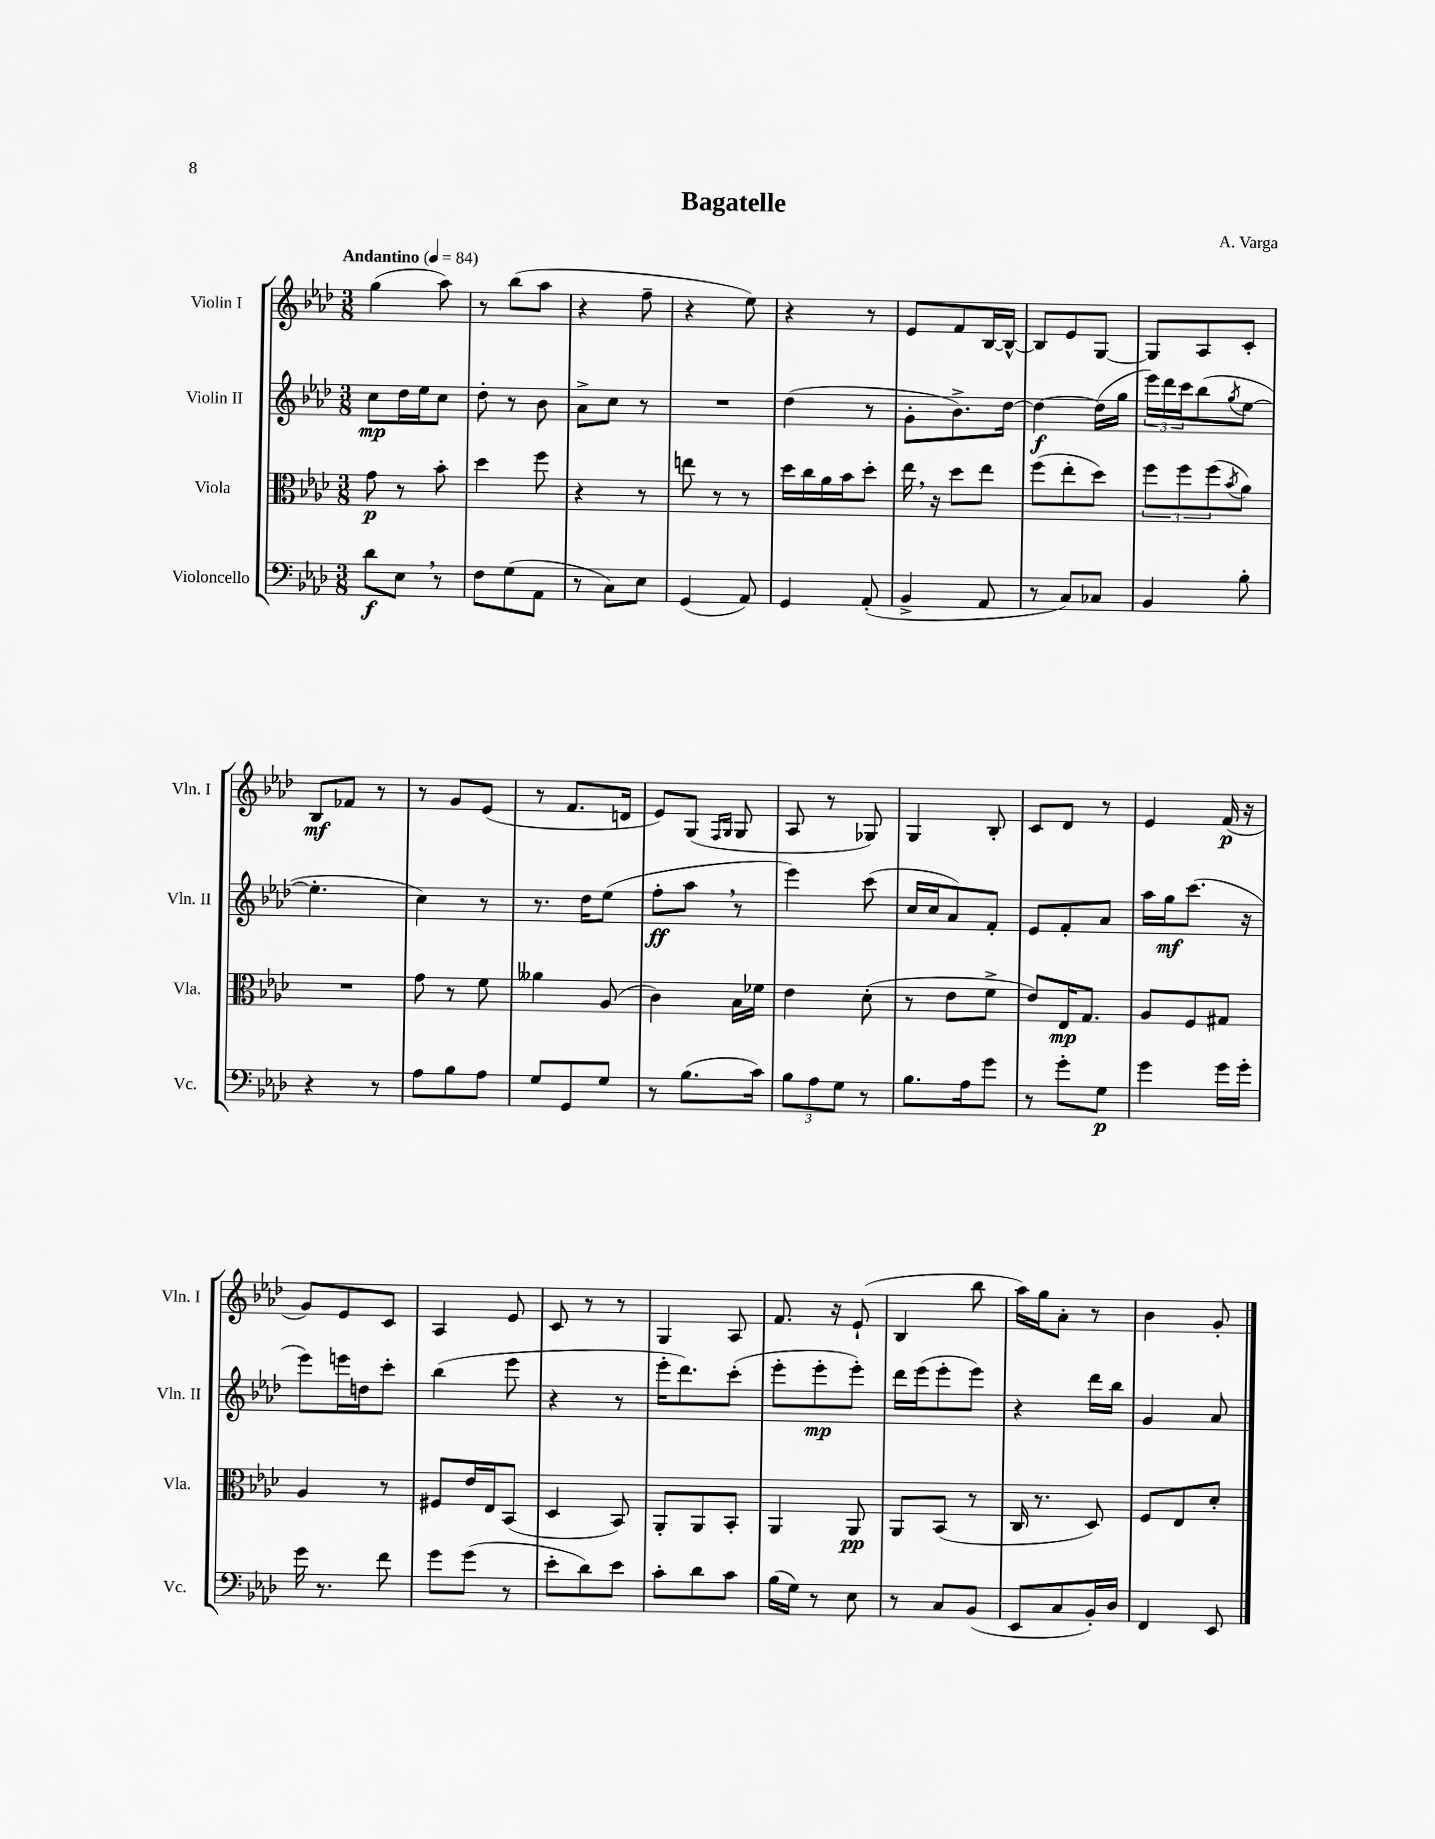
\header { title = "Bagatelle" composer = "A. Varga" }
<<
\new StaffGroup <<
\new Staff = "s0" \with { instrumentName = "Violin I" shortInstrumentName = "Vln. I" } {
    \clef treble \key aes \major \numericTimeSignature \time 3/8 \tempo "Andantino" 4 = 84
    g''4( aes''8) |
    r8 bes''8( aes''8 |
    r4 f''8-- |
    r4 ees''8) |
    r4 r8 |
    ees'8 f'8 bes16~ bes16~-^ |
    bes8 ees'8 g8~ |
    g8 aes8 c'8-. |
    bes8\mf fes'8 r8 |
    r8 g'8 ees'8( |
    r8 f'8. d'16 |
    ees'8) g8( \grace { f16 g16 } g8 |
    aes8 r8 ges8) |
    g4 bes8-. |
    c'8 des'8 r8 |
    ees'4 f'16\p( r16 |
    g'8) ees'8 c'8 |
    aes4 ees'8 |
    c'8 r8 r8 |
    g4 aes8 |
    f'8. r16 ees'8-!( |
    bes4 bes''8 |
    aes''16) g''16 aes'8-. r8 |
    bes'4 g'8-. \bar "|." |
}
\new Staff = "s1" \with { instrumentName = "Violin II" shortInstrumentName = "Vln. II" } {
    \clef treble \key aes \major \numericTimeSignature \time 3/8
    c''8\mp des''16 ees''16 c''8 |
    des''8-. r8 bes'8 |
    aes'8-> c''8 r8 |
    R4. |
    des''4( r8 |
    g'8-. bes'8.->) des''16~ |
    des''4~\f des''16( g''16 |
    \tuplet 3/2 { ees'''16) des'''16 c'''16 } bes''8( \acciaccatura { g''8 } ees''8~ |
    ees''4.-. |
    c''4) r8 |
    r8. des''16 ees''8( |
    f''8-.\ff aes''8 \breathe r8 |
    ees'''4) c'''8( |
    c''16 c''16 aes'8) f'8-. |
    ees'8 f'8-. aes'8 |
    aes''16 g''16\mf c'''8.( r16 |
    ees'''8) e'''16 d''16 c'''8-. |
    bes''4( ees'''8 |
    r4 r8 |
    ees'''16-. des'''8.) c'''8-.( |
    ees'''8-. ees'''8-.\mp ees'''8-.) |
    des'''16 ees'''16( ees'''8-. ees'''8) |
    r4 des'''16 bes''16 |
    g'4 aes'8 \bar "|." |
}
\new Staff = "s2" \with { instrumentName = "Viola" shortInstrumentName = "Vla." } {
    \clef alto \key aes \major \numericTimeSignature \time 3/8
    g'8\p r8 bes'8-. |
    des''4 f''8 |
    r4 r8 |
    e''8 r8 r8 |
    des''16 c''16 aes'16 bes'16 des''8-. |
    ees''16 \breathe r16 des''8 ees''8 |
    f''8( ees''8-. des''8) |
    \tuplet 3/2 { f''8 f''8 f''8( } \acciaccatura { bes'8 } aes'8) |
    R4. |
    g'8 r8 f'8 |
    aeses'4 aes8( |
    c'4) bes16 fes'16 |
    ees'4 des'8-.( |
    r8 ees'8 f'8-> |
    ees'8) ees16\mp g8. |
    aes8 f8 gis8 |
    aes4 r8 |
    fis8 ees'16 ees16 bes,8( |
    des4 bes,8) |
    aes,8-. aes,8 bes,8-. |
    aes,4 aes,8\pp |
    aes,8 bes,8( r8 |
    c16 r8. des8) |
    f8 ees8 des'8-. \bar "|." |
}
\new Staff = "s3" \with { instrumentName = "Violoncello" shortInstrumentName = "Vc." } {
    \clef bass \key aes \major \numericTimeSignature \time 3/8
    des'8\f ees8 \breathe r8 |
    f8 g8( aes,8 |
    r8 c8) ees8 |
    g,4( aes,8) |
    g,4 aes,8-.( |
    bes,4-> aes,8 |
    r8 c8) ces8 |
    bes,4 bes8-. |
    r4 r8 |
    aes8 bes8 aes8 |
    g8 g,8 g8 |
    r8 bes8.( c'16) |
    \tuplet 3/2 { bes8 aes8 g8 } r8 |
    bes8. aes16 g'8 |
    r8 g'8-. g8\p |
    g'4 g'16 g'16-. |
    g'16 r8. f'8 |
    g'8 g'8( r8 |
    ees'8-. des'8) ees'8 |
    c'8-. des'8 c'8 |
    bes16( g16) r8 ees8 |
    r8 c8 bes,8( |
    ees,8 c8 bes,16-.) des16 |
    f,4 ees,8 \bar "|." |
}
>>
>>
\layout { \context { \Score \remove "Bar_number_engraver" } }
